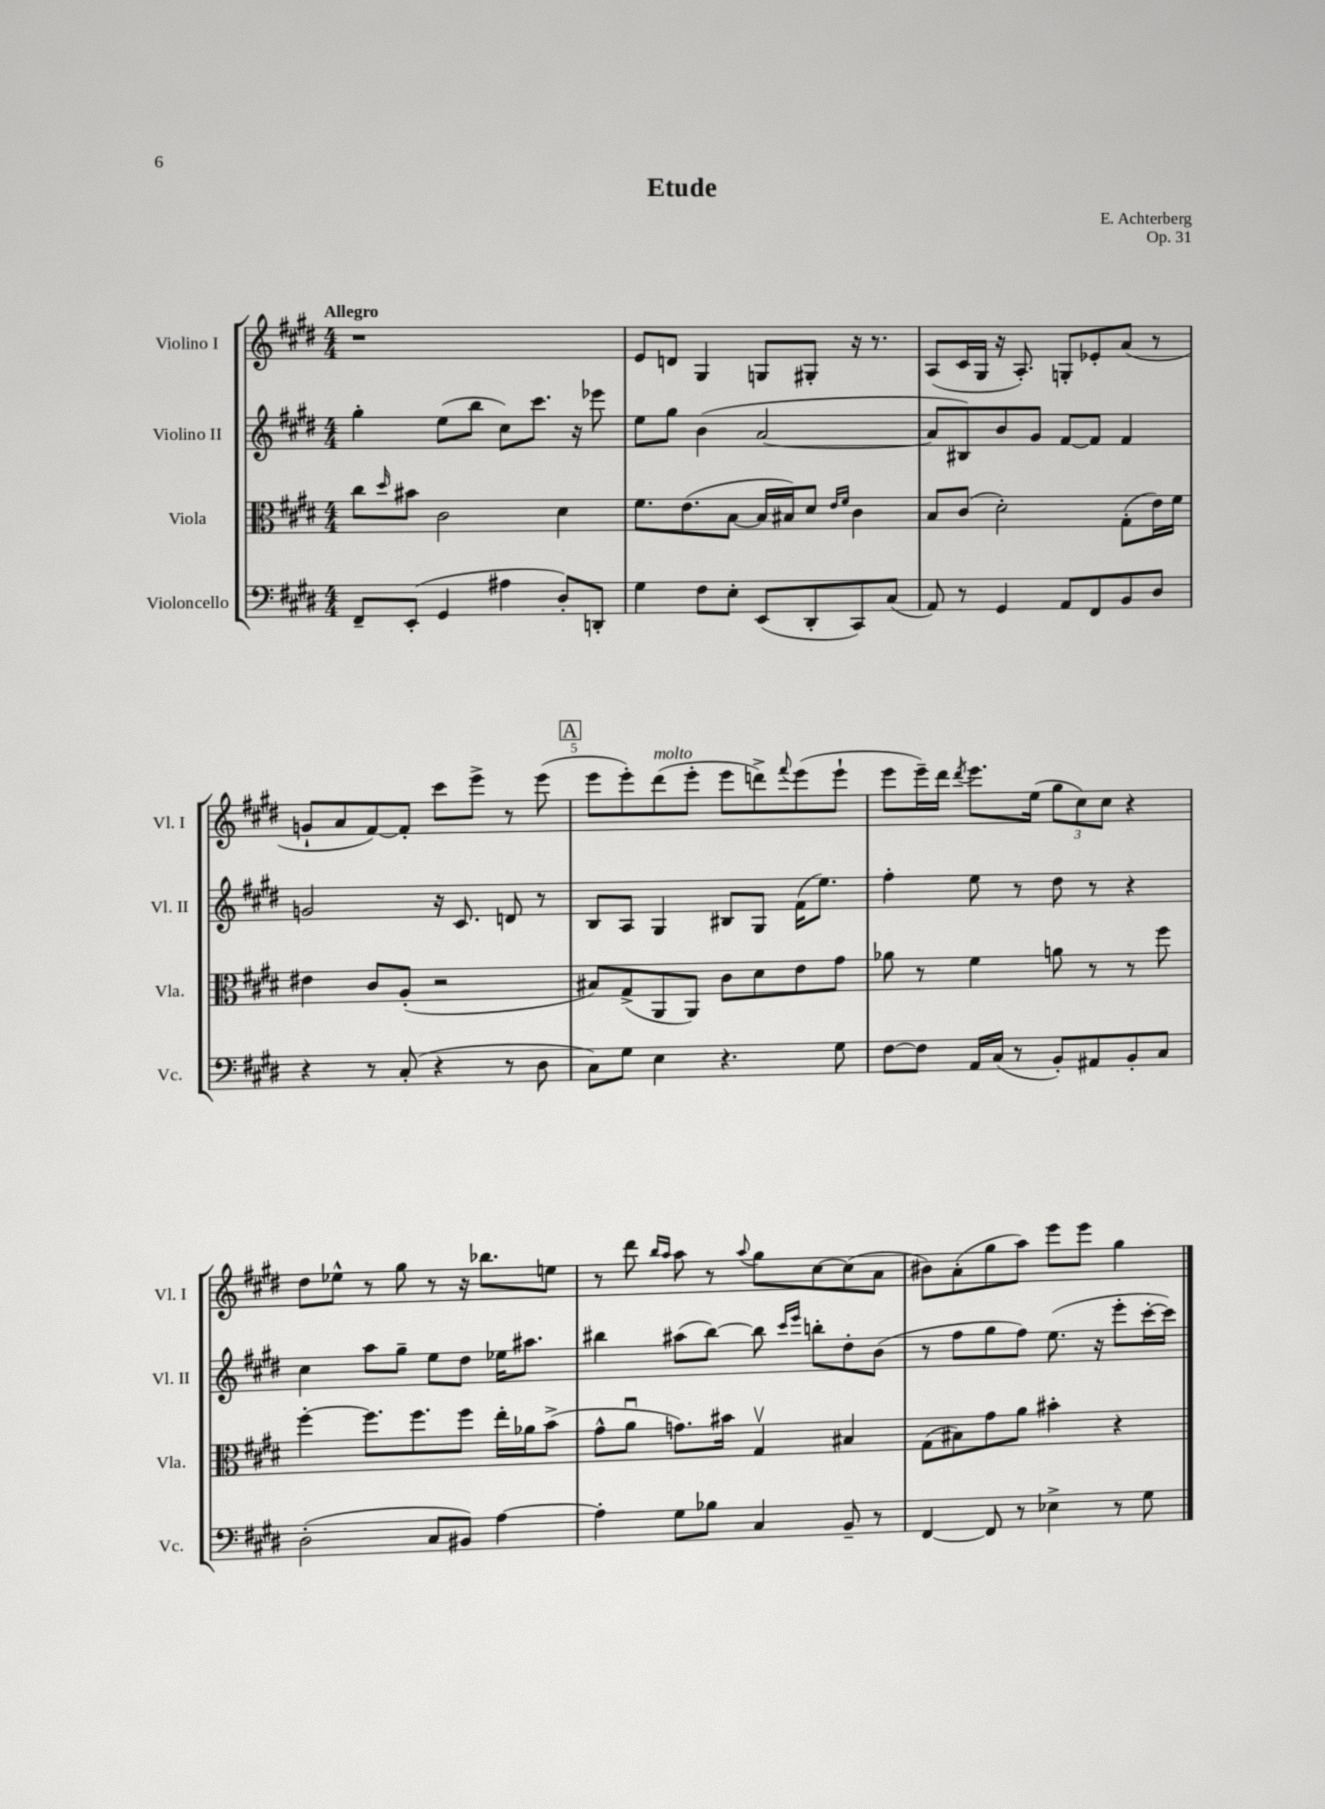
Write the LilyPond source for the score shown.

\header { title = "Etude" composer = "E. Achterberg" opus = "Op. 31" }
<<
\new StaffGroup <<
\new Staff = "s0" \with { instrumentName = "Violino I" shortInstrumentName = "Vl. I" } {
    \clef treble \key e \major \numericTimeSignature \time 4/4 \tempo "Allegro"
    r1 |
    e'8 d'8 gis4 g8 gis8-. r16 r8. |
    a8( cis'16 gis16 r16 a8.-.) g8-. ees'8-. a'8( r8 |
    g'8-! a'8 fis'8~) fis'8-. cis'''8 e'''8-> r8 e'''8( |
    \mark \markup { \box "A" } e'''8 e'''8-.) dis'''8^\markup { \italic "molto" }( e'''8-. e'''8 d'''8->) \appoggiatura { fis'''8 } e'''8( e'''8-! |
    e'''8 e'''16--) dis'''16 \acciaccatura { dis'''8 } e'''8. e''16( \tuplet 3/2 { gis''8 cis''8) cis''8 } r4 |
    dis''8 ees''8-^ r8 gis''8 r8 r16 bes''8. e''8 |
    r8 dis'''8 \grace { b''16 a''16 } a''8 r8 \appoggiatura { a''8 } gis''8 cis''8~ cis''8( a'8 |
    bis'8) a'8-.( gis''8 a''8) e'''8 e'''8 gis''4 \bar "|." |
}
\new Staff = "s1" \with { instrumentName = "Violino II" shortInstrumentName = "Vl. II" } {
    \clef treble \key e \major \numericTimeSignature \time 4/4
    gis''4-. e''8( b''8 cis''8) cis'''8. r16 ees'''8 |
    e''8 gis''8 b'4( a'2~ |
    a'8 bis8) b'8 gis'8 fis'8~ fis'8 fis'4 |
    g'2 r16 cis'8. d'8 r8 |
    \mark \markup { \box "A" } b8 a8 gis4 bis8 gis8 fis'16( e''8.) |
    fis''4-. e''8 r8 dis''8 r8 r4 |
    cis''4 a''8 gis''8-- e''8 dis''8 ees''16 ais''8. |
    bis''4 ais''8( bis''8~) bis''8 \grace { cis'''16 e'''16 } b''8-. dis''8-. b'8( |
    r8 fis''8 gis''8 fis''8) e''8.( r16 e'''8-. cis'''16~-. cis'''16) \bar "|." |
}
\new Staff = "s2" \with { instrumentName = "Viola" shortInstrumentName = "Vla." } {
    \clef alto \key e \major \numericTimeSignature \time 4/4
    cis''8 \grace { dis''16 } bis'8 cis'2 dis'4 |
    fis'8. e'8.( b8~ b16 bis16) dis'8 \grace { e'16 fis'16 } cis'4 |
    b8 cis'8( dis'2-.) gis8-.( e'16) fis'16 |
    eis'4 cis'8 a8-.( r2 |
    \mark \markup { \box "A" } bis8) gis8->( a,8 a,8) cis'8 dis'8 e'8 gis'8 |
    aes'8 r8 fis'4 a'8 r8 r8 fis''8 |
    fis''4~-. fis''8. fis''8. fis''8 e''16-. aes'16 b'8->( |
    gis'8-^ a'8\downbow g'8.) bis'16 gis4\upbow bis4 |
    gis8( bis8) gis'8 a'8 bis'4-. r4 \bar "|." |
}
\new Staff = "s3" \with { instrumentName = "Violoncello" shortInstrumentName = "Vc." } {
    \clef bass \key e \major \numericTimeSignature \time 4/4
    fis,8-- e,8-.( gis,4 ais4 dis8-.) d,8-. |
    gis4 fis8 e8-. e,8( dis,8-. cis,8) cis8( |
    a,8) r8 gis,4 a,8 fis,8 b,8 dis8 |
    r4 r8 cis8-.( r4 r8 dis8 |
    \mark \markup { \box "A" } cis8) gis8 e4 r4. gis8 |
    fis8~ fis8 a,16 cis16( r8 b,8-.) ais,8 b,8-. cis8 |
    dis2-.( cis8 bis,8) a4~ |
    a4-. gis8 bes8 cis4 b,8-- r8 |
    fis,4~ fis,8 r8 ees4-> r8 gis8 \bar "|." |
}
>>
>>
\layout { \context { \Score \override BarNumber.break-visibility = ##(#f #t #t) barNumberVisibility = #(every-nth-bar-number-visible 5) } }
